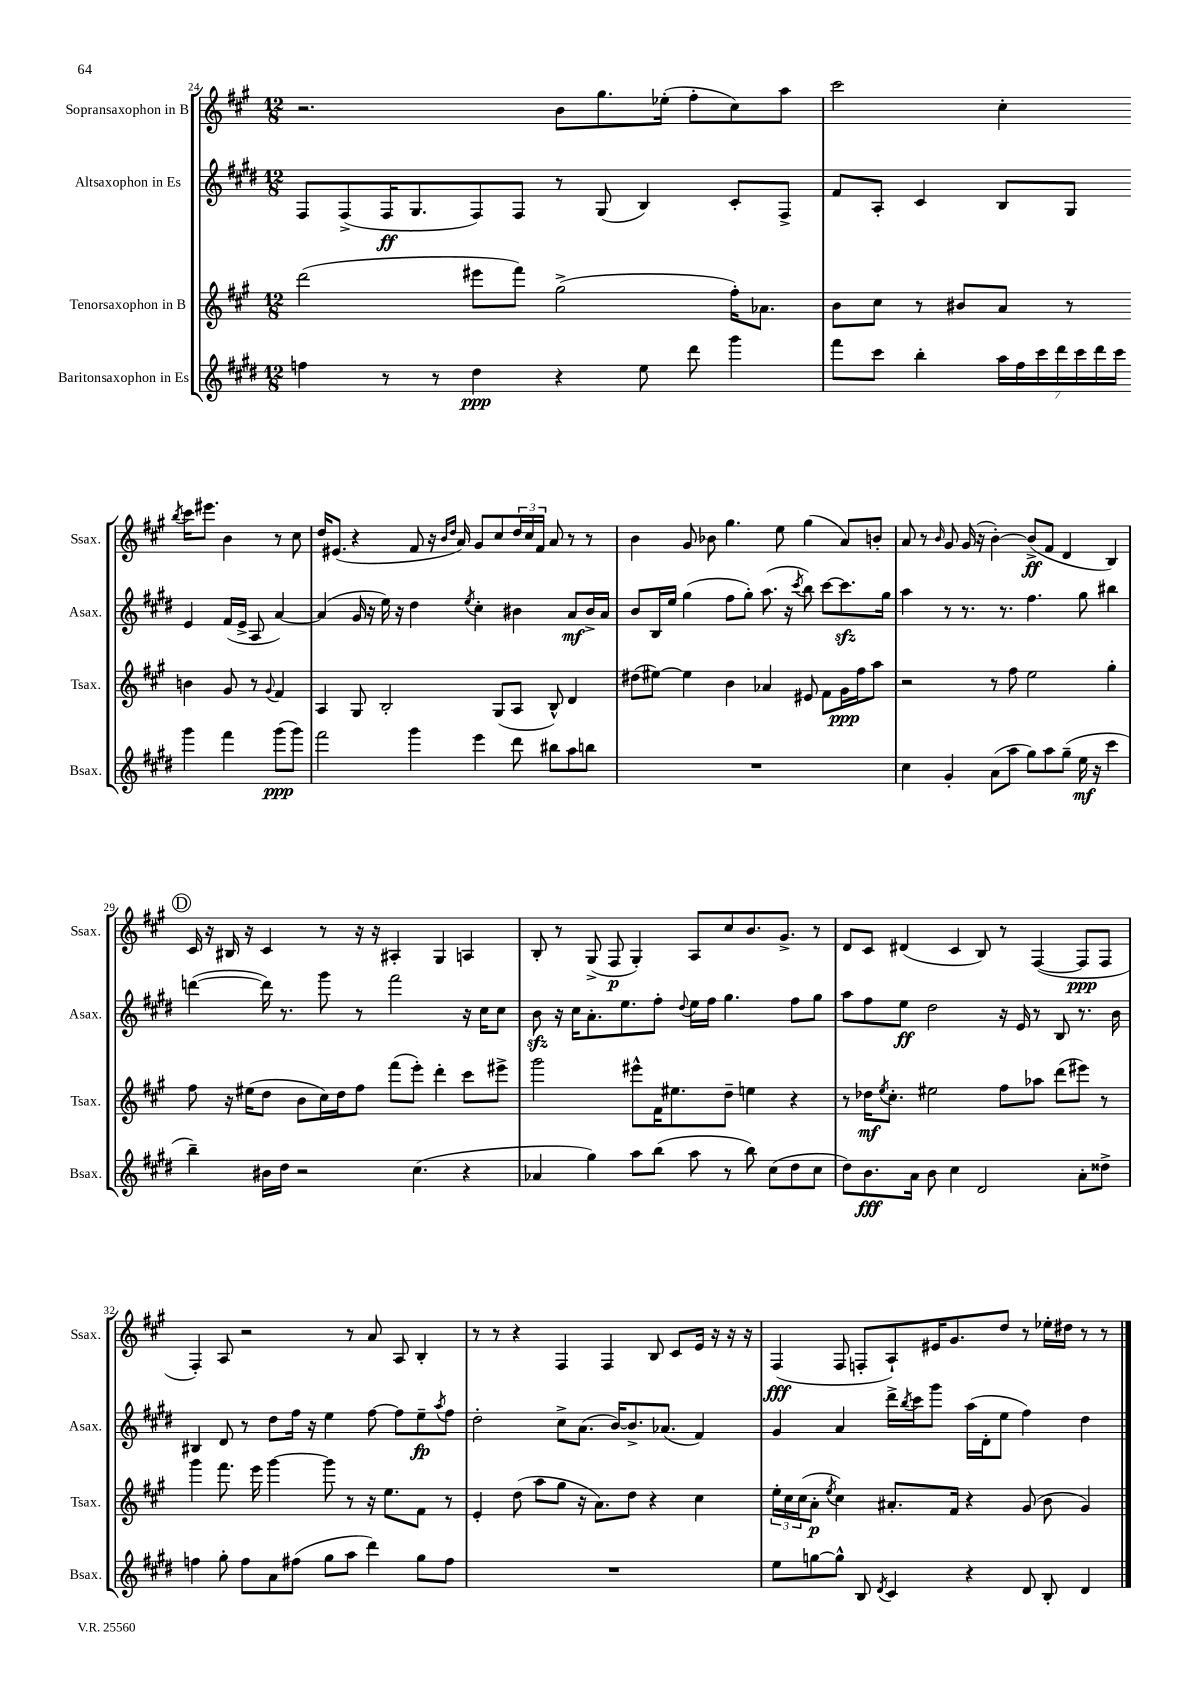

**kern	**dynam	**kern	**dynam	**kern	**dynam	**kern	**dynam
*part4	*part4	*part3	*part3	*part2	*part2	*part1	*part1
*staff4	*staff4	*staff3	*staff3	*staff2	*staff2	*staff1	*staff1
*I"Baritonsaxophon in Es	*	*I"Tenorsaxophon in B	*	*I"Altsaxophon in Es	*	*I"Sopransaxophon in B	*
*I'Bsax.	*	*I'Tsax.	*	*I'Asax.	*	*I'Ssax.	*
*clefG2	*	*clefG2	*	*clefG2	*	*clefG2	*
*k[f#c#g#d#]	*	*k[f#c#g#]	*	*k[f#c#g#d#]	*	*k[f#c#g#]	*
*M12/8	*	*M12/8	*	*M12/8	*	*M12/8	*
=24	=24	=24	=24	=24	=24	=24	=24
4ffn\	.	(2ddd\	.	8F#/L	.	2.r	.
.	.	.	.	(8F#^/	.	.	.
8r	.	.	.	16F#/K	ff	.	.
.	.	.	.	8.G#/	.	.	.
8r	.	.	.	.	.	.	.
4dd#\	ppp	8eee#X\L	.	8F#/)	.	.	.
.	.	8fff#\J)	.	8F#/J	.	.	.
4r	.	(2gg#^\	.	8r	.	8b\L	.
.	.	.	.	(8G#/	.	8.gg#\	.
8ee\	.	.	.	4B/)	.	.	.
.	.	.	.	.	.	(16ee-X'\Jk	.
8ddd#\	.	.	.	.	.	8ff#'\L	.
4ggg#\	.	16ff#'\KL)	.	8c#'/L	.	8cc#\)	.
.	.	8.a-X\J	.	.	.	.	.
.	.	.	.	8F#^/J	.	8aa\J	.
=25	=25	=25	=25	=25	=25	=25	=25
8fff#\L	.	8b\L	.	8f#/L	.	2ccc#\	.
8ccc#\J	.	8cc#\J	.	8A'/J	.	.	.
4bb'\	.	8r	.	4c#/	.	.	.
.	.	8b#X/L	.	.	.	.	.
28aa\LL	.	8a/J	.	8B/L	.	4cc#'\	.
28ff#\	.	.	.	.	.	.	.
28ccc#\	.	.	.	.	.	.	.
28ddd#\	.	.	.	.	.	.	.
.	.	8r	.	8G#/J	.	.	.
28ccc#\	.	.	.	.	.	.	.
28ddd#\	.	.	.	.	.	.	.
28ccc#\JJ	.	.	.	.	.	.	.
.	.	.	.	.	.	8qbb/	.
4ggg#\	.	4bn\	.	4e/	.	16ccc#\KL	.
.	.	.	.	.	.	8.eee#X\J	.
4fff#\	.	8g#/	.	(16f#/LL	.	4b\	.
.	.	.	.	16e^/JJ	.	.	.
.	.	8r	.	8A/	.	.	.
.	.	8qqg#/	.	.	.	.	.
(8ggg#\L	ppp	4f#/	.	[4a/)	.	8r	.
8ggg#\J)	.	.	.	.	.	8cc#\	.
!!LO:LB:g=z
=26	=26	=26	=26	=26	=26	=26	=26
2fff#\	.	4A/	.	(4a/]	.	16dd/KL	.
.	.	.	.	.	.	(8.e#X/J	.
.	.	8G#/	.	16g#/	.	4r	.
.	.	.	.	16r	.	.	.
.	.	2B'/	.	16ee\)	.	.	.
.	.	.	.	16r	.	.	.
4ggg#\	.	.	.	4dd#\	.	8f#/	.
.	.	.	.	.	.	16r	.
.	.	.	.	.	.	16qqb/LL	.
.	.	.	.	.	.	16qqdd/JJ	.
.	.	.	.	.	.	16a/)	.
.	.	.	.	8qee/	.	.	.
4eee\	.	.	.	4cc#'\	.	8g#/L	.
.	.	(8G#/L	.	.	.	8cc#/	.
8ddd#\	.	8A/J	.	4b#X\	.	24dd/L	.
.	.	.	.	.	.	24cc#/	.
.	.	.	.	.	.	24f#/JJ	.
8bb#X\L	.	8B^^/)	.	.	.	8a/	.
8aa\	.	4d/	.	8a/L	mf	8r	.
8bbn\J	.	.	.	16b#^/L	.	8r	.
.	.	.	.	16a/JJ	.	.	.
=27	=27	=27	=27	=27	=27	=27	=27
1.r	.	(8dd#X\L	.	8b/L	.	4b\	.
.	.	[8ee#X\J)	.	16B/L	.	.	.
.	.	.	.	16ee/JJ	.	.	.
.	.	4ee#\]	.	(4gg#\	.	8g#/	.
.	.	.	.	.	.	8b-X\	.
.	.	4b\	.	8ff#\L	.	4.gg#\	.
.	.	.	.	8gg#'\J)	.	.	.
.	.	4a-X/	.	(8.aa\	.	.	.
.	.	.	.	.	.	8ee\	.
.	.	.	.	16r	.	.	.
.	.	.	.	8qccc#/	.	.	.
.	.	8e#X/	.	8bb\)	.	(4gg#\	.
.	.	8f#\L	.	[8ccc#\L	.	.	.
.	.	16g#\L	ppp	8.ccc#zz\]	.	8a/L)	.
.	.	16ff#\J	.	.	.	.	.
.	.	8aa\J	.	.	.	8bn'/J	.
.	.	.	.	16gg#\Jk	.	.	.
=28	=28	=28	=28	=28	=28	=28	=28
4cc#\	.	2r	.	4aa\	.	8a/	.
.	.	.	.	.	.	8r	.
.	.	.	.	.	.	16qqb/	.
4g#'/	.	.	.	8r	.	8g#/	.
.	.	.	.	8.r	.	(16g#/	.
.	.	.	.	.	.	16r	.
(8a\L	.	8r	.	.	.	[4b'\)	.
.	.	.	.	8.r	.	.	.
8aa\J	.	8ff#\	.	.	.	.	.
8gg#\L)	.	2ee\	.	4.ff#\	.	(8b^/L]	ff
8aa\	.	.	.	.	.	8f#/J	.
(8gg#~\J	.	.	.	.	.	4d/	.
16ee\	mf	.	.	8gg#\	.	.	.
16r	.	.	.	.	.	.	.
4ccc#\	.	4gg#'\	.	4bb#X\	.	4B/)	.
!!LO:LB:g=z
!!LO:REH:place=s1:t=D
=29	=29	=29	=29	=29	=29	=29	=29
4bb~\)	.	8ff#\	.	([4dddn\	.	16c#/	.
.	.	.	.	.	.	16r	.
.	.	16r	.	.	.	16B#X/	.
.	.	(16ee#X\KL	.	.	.	16r	.
16b#X\LL	.	8dd\J	.	16ddd\])	.	4c#/	.
16dd#\JJ	.	.	.	8.r	.	.	.
2r	.	8b\L	.	.	.	.	.
.	.	16cc#\L)	.	8ggg#\	.	8r	.
.	.	16dd\J	.	.	.	.	.
.	.	8ff#\J	.	8r	.	16r	.
.	.	.	.	.	.	16r	.
.	.	(8fff#\L	.	2fff#\	.	4A#X'/	.
(4.cc#\	.	8eee'\J)	.	.	.	.	.
.	.	4ddd'\	.	.	.	4G#/	.
4r	.	8ccc#\L	.	16r	.	4An/	.
.	.	.	.	16cc#\KL	.	.	.
.	.	8eee#X^\J	.	8cc#\J	.	.	.
=30	=30	=30	=30	=30	=30	=30	=30
4a-X/	.	2ggg#\	.	8bzz\	.	8B'/	.
.	.	.	.	16r	.	8r	.
.	.	.	.	16cc#\KL	.	.	.
4gg#\)	.	.	.	8.a'\	.	(8G#^/	.
.	.	.	.	.	.	8F#/	p
.	.	.	.	8.ee\	.	.	.
8aa\L	.	8eee#X^^\L	.	.	.	4G#'/)	.
(8bb\J	.	16f#\K	.	8ff#'\J	.	.	.
.	.	8.ee#X\	.	.	.	.	.
.	.	.	.	8qqdd#/	.	.	.
8aa\	.	.	.	16ee\LL	.	8A/L	.
.	.	.	.	16ff#\JJ	.	.	.
8r	.	8dd~\J	.	4.gg#\	.	8cc#/	.
8bb\)	.	4een\	.	.	.	8.b/	.
(8cc#\L	.	.	.	.	.	.	.
.	.	.	.	.	.	8.g#^/J	.
8dd#\	.	4r	.	8ff#\L	.	.	.
8cc#\J	.	.	.	8gg#\J	.	8r	.
=31	=31	=31	=31	=31	=31	=31	=31
8dd#\L)	.	8r	.	8aa\L	.	8d/L	.
8.b\	fff	16dd-X\KL	mf	8ff#\	.	8c#/J	.
.	.	8qee/	.	.	.	.	.
.	.	8.cc#'\J	.	.	.	.	.
.	.	.	.	8ee\J	ff	(4d#X/	.
16a\Jk	.	.	.	.	.	.	.
8b\	.	2ee#X\	.	2dd#\	.	.	.
4cc#\	.	.	.	.	.	4c#/	.
2d#/	.	.	.	.	.	8B/)	.
.	.	8ff#\L	.	16r	.	8r	.
.	.	.	.	16e/	.	.	.
.	.	8aa-X\J	.	8r	.	([4F#/	.
.	.	(8ddd\L	.	8B/	.	.	.
8a'\L	.	8eee#X\J)	.	8.r	.	8F#/L]	ppp
8dd##X^\J	.	8r	.	.	.	8F#/J	.
.	.	.	.	16b\	.	.	.
!!LO:LB:g=z
=32	=32	=32	=32	=32	=32	=32	=32
4ffn\	.	4ggg#\	.	4B#X/	.	4F#'/)	.
8gg#'\	.	8.fff#\	.	8d#/	.	8A/	.
8ff\L	.	.	.	8r	.	2r	.
.	.	16eee\	.	.	.	.	.
8a\	.	[4ggg#\	.	8dd#\L	.	.	.
(8ff#X\J	.	.	.	16ff#\Jk	.	.	.
.	.	.	.	16r	.	.	.
8gg#\L	.	8ggg#\]	.	4ee\	.	.	.
8aa\J	.	8r	.	.	.	8r	.
4ddd#\)	.	16r	.	[8ff#\	.	8a/	.
.	.	8.ee\L	.	.	.	.	.
.	.	.	.	8ff#\L]	.	8A/	.
8gg#\L	.	8f#\J	.	8ee~\	fp	4B'/	.
.	.	.	.	8qaa/	.	.	.
8ff#\J	.	8r	.	8ff#\J	.	.	.
=33	=33	=33	=33	=33	=33	=33	=33
1.r	.	4e'/	.	2dd#'\	.	8r	.
.	.	.	.	.	.	8r	.
.	.	(8dd\	.	.	.	4r	.
.	.	8aa\L	.	.	.	.	.
.	.	8gg#\J	.	8cc#^\L	.	4F#/	.
.	.	16r	.	(8.a\J	.	.	.
.	.	8.a\L)	.	.	.	.	.
.	.	.	.	.	.	4F#/	.
.	.	.	.	[16b/KL)	.	.	.
.	.	8dd\J	.	8.b^/]	.	.	.
.	.	4r	.	.	.	8B/	.
.	.	.	.	(8.a-X/J	.	.	.
.	.	.	.	.	.	8c#/L	.
.	.	4cc#\	.	4f#/)	.	16e/Jk	.
.	.	.	.	.	.	16r	.
.	.	.	.	.	.	16r	.
.	.	.	.	.	.	16r	.
=34	=34	=34	=34	=34	=34	=34	=34
8ee\L	.	24ee'\LL	.	4g#/	.	(4F#/	fff
.	.	24cc#\	.	.	.	.	.
.	.	(24cc#\J	.	.	.	.	.
[8ggn\	.	8a'\J	p	.	.	.	.
.	.	8qee/	.	.	.	.	.
8gg^^\J]	.	4cc#\)	.	4a/	.	8F#/	.
8B/	.	.	.	.	.	8Fn'/L	.
8qd#/	.	.	.	.	.	.	.
4c#/	.	8.a#X'/L	.	16ddd#^\LL	.	8A`/)	.
.	.	.	.	8qbb/	.	.	.
.	.	.	.	16ccc#\J	.	.	.
.	.	.	.	8ggg#\J	.	16e#X/K	.
.	.	16f#/Jk	.	.	.	8.g#/	.
4r	.	4r	.	(16aa\LL	.	.	.
.	.	.	.	16d#'\J	.	.	.
.	.	.	.	8ee\J	.	8dd/J	.
8d#/	.	(8g#/	.	4ff#\)	.	8r	.
8B'/	.	8b\	.	.	.	16ee-X'\LL	.
.	.	.	.	.	.	16dd#X\JJ	.
4d#/	.	4g#/)	.	4dd#\	.	8r	.
.	.	.	.	.	.	8r	.
==	==	==	==	==	==	==	==
*-	*-	*-	*-	*-	*-	*-	*-
